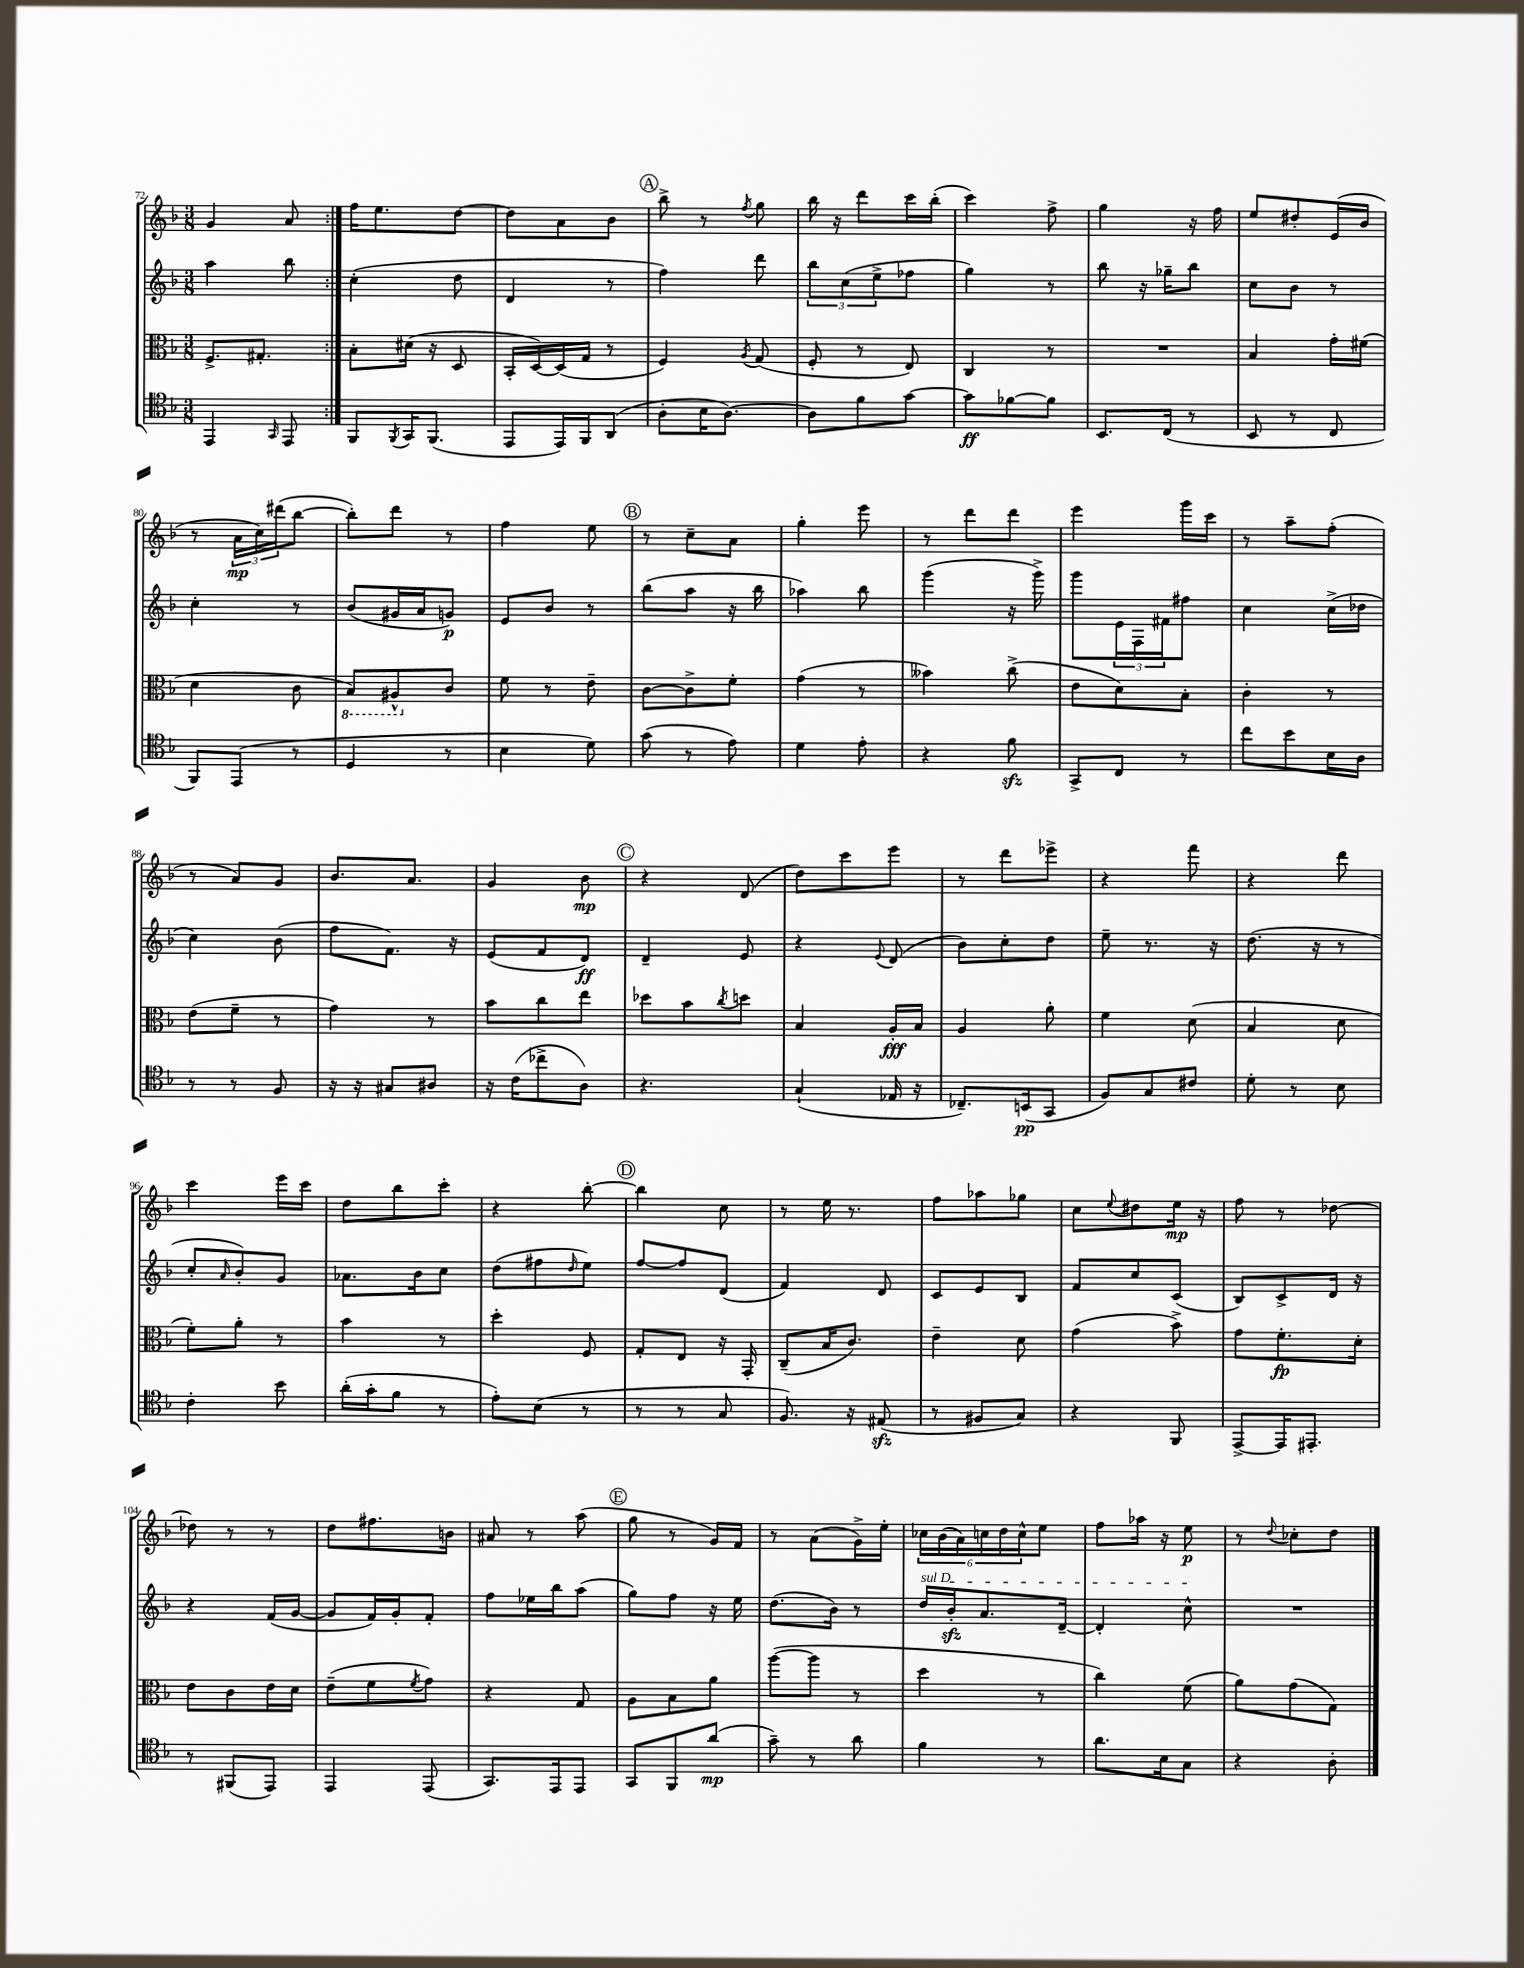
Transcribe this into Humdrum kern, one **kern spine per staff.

**kern	**kern	**kern	**kern
*staff4	*staff3	*staff2	*staff1
*clefC4	*clefC3	*clefG2	*clefG2
*k[b-]	*k[b-]	*k[b-]	*k[b-]
*M3/8	*M3/8	*M3/8	*M3/8
4EE	8.F^	4aa	4g
.	8.G#'	.	.
16qqGG	.	.	.
8EE	.	8bb-	8a
=:|!	=:|!	=:|!	=:|!
8FF	8B-'	(4cc'	16ff
.	.	.	8.ee
8qFF	.	.	.
16GG	(16d#	.	.
(8.FF	16r	.	.
.	8D	8dd	[8dd
=	=	=	=
8EE	16BB-'	4d	8dd]
.	[16D)	.	.
16EE)	(16D]	.	8a
16FF	16G	.	.
(8AA	8r	8r	8b-
=	=	=	=
8A'	4F)	4ff)	8bb-^
16B-	.	.	8r
[8.A)	.	.	.
.	8qA	.	8qff
.	(8G	8ddd	8gg
=	=	=	=
8A]	8F'	12bb-	16bb-
.	.	.	16r
.	.	(12cc	.
8f	8r	.	8ddd
.	.	12ee^	.
[8g	8E)	8ff-	16ccc
.	.	.	(16bb-'
=	=	=	=
8g]	4C	4gg)	4ccc)
[8f-	.	.	.
8f-]	8r	8r	8ff^
=	=	=	=
8.BB-	4.r	8bb-	4gg
.	.	16r	.
(16C	.	16gg-~	.
8r	.	8bb-	16r
.	.	.	16ff
=	=	=	=
8BB-	4B-	8cc	8ee
8r	.	8b-	8dd#'
8C	16g'	8r	(16e
.	(16f#	.	16b-
=	=	=	=
8FF)	4d	4cc'	8r
(8EE	.	.	24a
.	.	.	24cc)
.	.	.	(24ddd#
8r	8c	8r	[8bb-
=	=	=	=
4D	8BB-)	(8b-	8bb-'])
.	8AA#^^	16g#	8ddd
.	.	16a	.
8r	8c	8g)	8r
=	=	=	=
4B-	8f	8e	4ff
.	8r	8b-	.
8d)	8e~	8r	8ee
=	=	=	=
(8g	[8c	(8bb-	8r
8r	8c^]	8aa	8cc~
8e)	8f'	16r	8a
.	.	16bb-	.
=	=	=	=
4d	(4g	4aa-)	4gg'
8e'	8r	8bb-	8eee
=	=	=	=
4r	4b--)	(4ggg	8r
.	.	.	8ddd
8f	(8cc^	16r	8ddd
.	.	16ggg^)	.
=	=	=	=
8GG^	8e	8ggg	4eee
8C	8d)	24e	.
.	.	24F	.
.	.	24f#	.
8r	8B-'	8ff#	16ggg
.	.	.	16ccc
=	=	=	=
8cc	4c'	4cc	8r
8b-	.	.	8aa~
16B-	8r	(16cc^	(8ff'
16A	.	16dd-	.
=	=	=	=
8r	(8e	4cc)	8r
8r	8f~	.	8a)
8F	8r	(8b-	8g
=	=	=	=
16r	4g)	8ff	8.b-
16r	.	.	.
8G#	.	8.f)	.
.	.	.	8.a
8A#	8r	.	.
.	.	16r	.
=	=	=	=
16r	8b-	(8e	4g
(16c	.	.	.
8cc-^	8cc	8f	.
8A)	8ee	8d)	8b-
=	=	=	=
4.r	8dd-	4d~	4r
.	8b-	.	.
.	8qcc	.	.
.	8dd	8e	(8d
=	=	=	=
(4G`	4B-	4r	8dd)
.	.	.	8ccc
.	.	8qqe	.
16E-	16A'	(8d	8eee
16r	16B-	.	.
=	=	=	=
8.C-~)	4A	8b-)	8r
.	.	8cc'	8ddd
(16BB	.	.	.
8GG	8a'	8dd	8eee-^
=	=	=	=
8F)	4f	8ee~	4r
8G	.	8.r	.
8c#	(8d	.	8fff
.	.	16r	.
=	=	=	=
8d'	4B-	(8.dd	4r
8r	.	.	.
.	.	16r	.
8B-	8d	8r	8ddd
=	=	=	=
4c'	8f')	8cc'	4ccc
.	.	16qqa	.
.	8a'	8b-')	.
8b-	8r	8g	16eee
.	.	.	16ccc
=	=	=	=
(16a'	4b-	8.a-	8dd
16g'	.	.	.
8f	.	.	8bb-
.	.	16b-	.
8r	8r	8cc	8ccc'
=	=	=	=
8e')	4dd'	(8dd	4r
(8B-	.	8ff#	.
.	.	16qqdd	.
8r	8F	8ee)	[8bb-'
=	=	=	=
8r	8G'	[8ff	4bb-]
8r	8E	8ff]	.
8G	16r	(8d	8cc
.	16GG'	.	.
=	=	=	=
8.F)	(8C~	4f)	8r
.	16B-	.	16ee
16r	8.c)	.	8.r
(8E#	.	8d	.
=	=	=	=
8r	4e~	8c	8ff
8F#	.	8e	8aa-
8G)	8d	8B-	8gg-
=	=	=	=
4r	(4g	8f	8cc
.	.	.	8qqee
.	.	8cc	8dd#
8FF	8b-^)	(8c	16ee
.	.	.	16r
=	=	=	=
[8EE^	8g	8B-)	8ff
16EE]	8.f'	8c^	8r
8.EE#'	.	.	.
.	.	16d	[8dd-
.	16d'	16r	.
=	=	=	=
8r	8e	4r	8dd-]
(8FF#	8c	.	8r
8EE)	16e	(16f	8r
.	16d	[16g	.
=	=	=	=
4EE	(8e~	8g]	8dd
.	8f	16f)	8.ff#
.	.	16g'	.
.	8qf	.	.
(8EE	8g)	8f'	.
.	.	.	16b
=	=	=	=
8.GG)	4r	8ff	8a#
.	.	16ee-	8r
16EE	.	16bb-	.
8EE	8G	(8aa	(8aa
=	=	=	=
8GG	8A	8gg)	8gg
8FF	8B-	8ff	8r
(8a	8a	16r	16g)
.	.	16ee	16f
=	=	=	=
8g~)	([8aa	(8.dd	8r
8r	8aa]	.	(8a
.	.	16b-)	.
8a	8r	8r	16g^)
.	.	.	16ee'
=	=	=	=
4f	4dd	16dd	24cc-
.	.	.	(24b-
.	.	16b-'	.
.	.	.	24a)
.	.	8.a	24cc
.	.	.	24dd
.	.	.	24cc^^
8r	8r	.	8ee
.	.	[16d~	.
=	=	=	=
8.a	4cc)	4d']	8ff
.	.	.	16aa-
16B-	.	.	16r
8G	(8f	8cc^^	8ee
=	=	=	=
4r	8a)	4.r	8r
.	.	.	8qqdd
.	(8g	.	8cc-'
8A'	8G)	.	8dd
==	==	==	==
*-	*-	*-	*-
